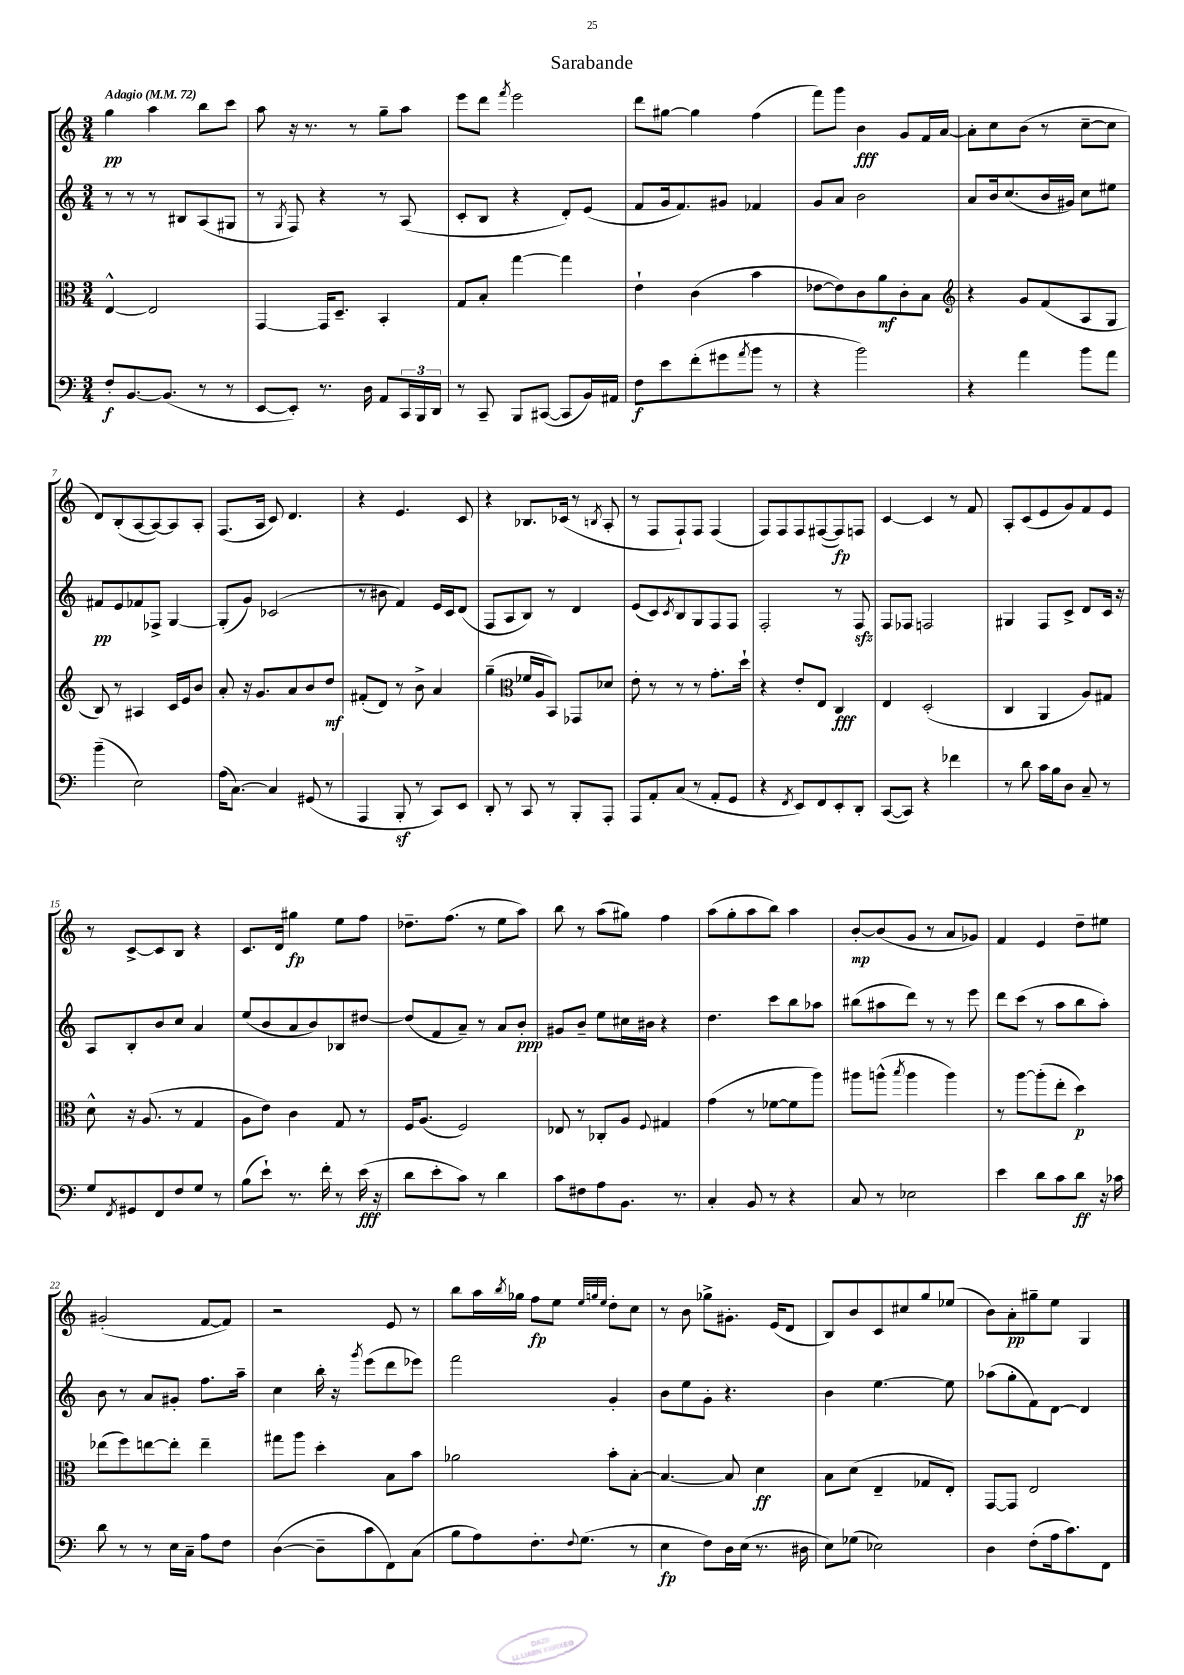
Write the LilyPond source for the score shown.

\header { title = "Sarabande" }
<<
\new StaffGroup <<
\new Staff = "s0" {
    \clef treble \key c \major \numericTimeSignature \time 3/4 \tempo "Adagio" 4 = 72
    g''4\pp a''4 b''8 c'''8 |
    a''8 r16 r8. r8 g''8-- a''8 |
    e'''8 d'''8 \acciaccatura { f'''8 } e'''2 |
    d'''8 gis''8~ gis''4 f''4( |
    f'''8) g'''8 b'4\fff g'8 f'16 a'16~ |
    a'8-. c''8 b'8( r8 c''8~-- c''8 |
    d'8) b8-.( a8~ a8~) a8 a8-. |
    f8.( a16 c'8) d'4. |
    r4 e'4. c'8 |
    r4 bes8. ces'16( r8 \acciaccatura { b8 } a8-. |
    r8 f8 f8-!) f8 f4( |
    f8) f8 f8 fis8~( fis8\fp) f8 |
    c'4~ c'4 r8 f'8 |
    a8-. c'8( e'8 g'8) f'8 e'8 |
    r8 c'8~-> c'8 b8 r4 |
    c'8. d'16 gis''4\fp e''8 f''8 |
    des''8.-- f''8.( r8 e''8 a''8) |
    b''8 r8 a''8( gis''8) f''4 |
    a''8( g''8-. a''8 b''8) a''4 |
    b'8~-.\mp b'8( g'8 r8 a'8 ges'8) |
    f'4 e'4 d''8-- eis''8 |
    gis'2-.( f'8~ f'8) |
    r2 e'8 r8 |
    b''8 a''16 \acciaccatura { b''8 } ges''16 f''8\fp e''8 \grace { e''32 g''32 e''32 } d''8-. c''8 |
    r8 b'8 ges''8-> gis'8.-. e'16( d'8 |
    b8) b'8 c'8 cis''8 g''8 ees''8( |
    b'8) a'8-.\pp gis''8-- e''8 g4 \bar "|." |
}
\new Staff = "s1" {
    \clef treble \key c \major \numericTimeSignature \time 3/4
    r8 r8 r8 bis8 a8( gis8 |
    r8 \acciaccatura { g8 } f8) r4 r8 a8( |
    c'8-. b8 r4 d'8-.) e'8( |
    f'8 g'16 f'8.) gis'8 fes'4 |
    g'8 a'8 b'2 |
    a'8 b'16 c''8.( b'16 gis'16) c''8 eis''8 |
    fis'8\pp e'8 fes'8 fes8-> g4~ |
    g8-.( g'8) ces'2( |
    r8 bis'8 f'4) e'16 c'16 d'8( |
    f8 a8 b8) r8 d'4 |
    e'8( c'8) \acciaccatura { c'8 } b8 g8 f8 f8 |
    f2-. r8 f8\sfz |
    f8 fes8 f2 |
    gis4 f8 c'8-> d'8 c'16 r16 |
    a8 b8-. b'8 c''8 a'4 |
    e''8( b'8 a'8 b'8) bes8 dis''8~ |
    dis''8( f'8 a'8--) r8 a'8 b'8-.\ppp |
    gis'8 b'8-- e''8 cis''16 bis'16 r4 |
    d''4. c'''8 b''8 aes''8 |
    bis''8( ais''8 d'''8) r8 r8 e'''8 |
    d'''8 c'''8( r8 a''8 b''8 a''8-.) |
    b'8 r8 a'8 gis'8-. f''8. a''16-- |
    c''4 b''16-. r16 \acciaccatura { g'''8 } e'''8( d'''8 ees'''8) |
    f'''2 g'4-. |
    b'8 e''8 g'8-. r4. |
    b'4 e''4.~ e''8 |
    aes''8( g''8-. f'8) d'8~ d'4 \bar "|." |
}
\new Staff = "s2" {
    \clef alto \key c \major \numericTimeSignature \time 3/4
    e4~-^ e2 |
    g,4~ g,16 d8.-- b,4-. |
    g8 b8-. g''4~ g''4 |
    e'4-! c'4( b'4 |
    ees'8~ ees'8) c'8 a'8\mf c'8-. b8 |
    \clef treble r4 g'8 f'8( a8 g8 |
    b8) r8 ais4 c'16 e'16 b'8 |
    a'8-. r16 g'8. a'8 b'8 d''8\mf |
    fis'8-.( d'8) r8 b'8-> a'4 |
    g''4--( \clef alto fes'16 a16 b,8) ges,8 des'8 |
    e'8-. r8 r8 r8 g'8.-. d''16-! |
    r4 e'8-. e8 c4\fff |
    e4 d2-.( |
    c4 a,4 a8) gis8 |
    d'8-^ r16 a8.( r8 g4 |
    a8 e'8) c'4 g8 r8 |
    f16 a8.( f2) |
    ees8 r8 ces8-. a8 \appoggiatura { f8 } gis4 |
    g'4( r8 fes'8~ fes'8 a''8) |
    ais''8 a''8-^( \acciaccatura { b''8 } a''4 a''4) |
    r8 a''8~ a''8-.( e''8-. d''4\p) |
    ees''8( f''8) e''8~ e''8-. e''4-- |
    gis''8 a''8 d''4-. b8 b'8 |
    aes'2 b'8-. b8~-. |
    b4.~ b8 d'4\ff |
    b8 d'8( e4-- ges8 e8-.) |
    g,8~ g,8 e2 \bar "|." |
}
\new Staff = "s3" {
    \clef bass \key c \major \numericTimeSignature \time 3/4
    f8-.\f b,8.~ b,8.( r8 r8 |
    e,8~ e,8-.) r8. d16 a,8 \tuplet 3/2 { c,16 b,,16 d,16 } |
    r8 c,8-- b,,8 cis,8~( cis,8 b,16) ais,16 |
    f8\f e'8 f'8-.( gis'8 \acciaccatura { a'8 } b'8 r8 |
    r4 b'2) |
    r4 a'4 b'8 a'8 |
    b'4--( e2) |
    a16( c8.~) c4 gis,8( r8 |
    a,,4 b,,8-.\sf r8 c,8) e,8 |
    d,8-. r8 c,8 r8 b,,8-. a,,8-. |
    a,,8 a,8-. c8( r8 a,8-. g,8 |
    r4 \acciaccatura { f,8 } e,8) f,8 e,8-. d,8-. |
    c,8~( c,8) r4 fes'4 |
    r8 d'8 c'16 b16 d8 c8-- r8 |
    g8 \acciaccatura { f,8 } gis,8 f,8 f8 g8 r8 |
    b8( e'8-!) r8. f'16-. r8 e'16\fff( r16 |
    d'8 e'8-. c'8) r8 d'4 |
    c'8 fis8 a8 b,8. r8. |
    c4-. b,8 r8 r4 |
    c8 r8 ees2 |
    e'4 d'8 c'8 d'8\ff r16 ces'16 |
    d'8 r8 r8 e16 c16-- a8 f8 |
    d4~( d8-- c'8 f,8) c8( |
    b8 a8) f8.-. \appoggiatura { f8 } g8.( r8 |
    e4\fp f8) d16 e16( r8. dis16 |
    e8) ges8( ees2) |
    d4 f8-.( a16 c'8.) f,8 \bar "|." |
}
>>
>>
